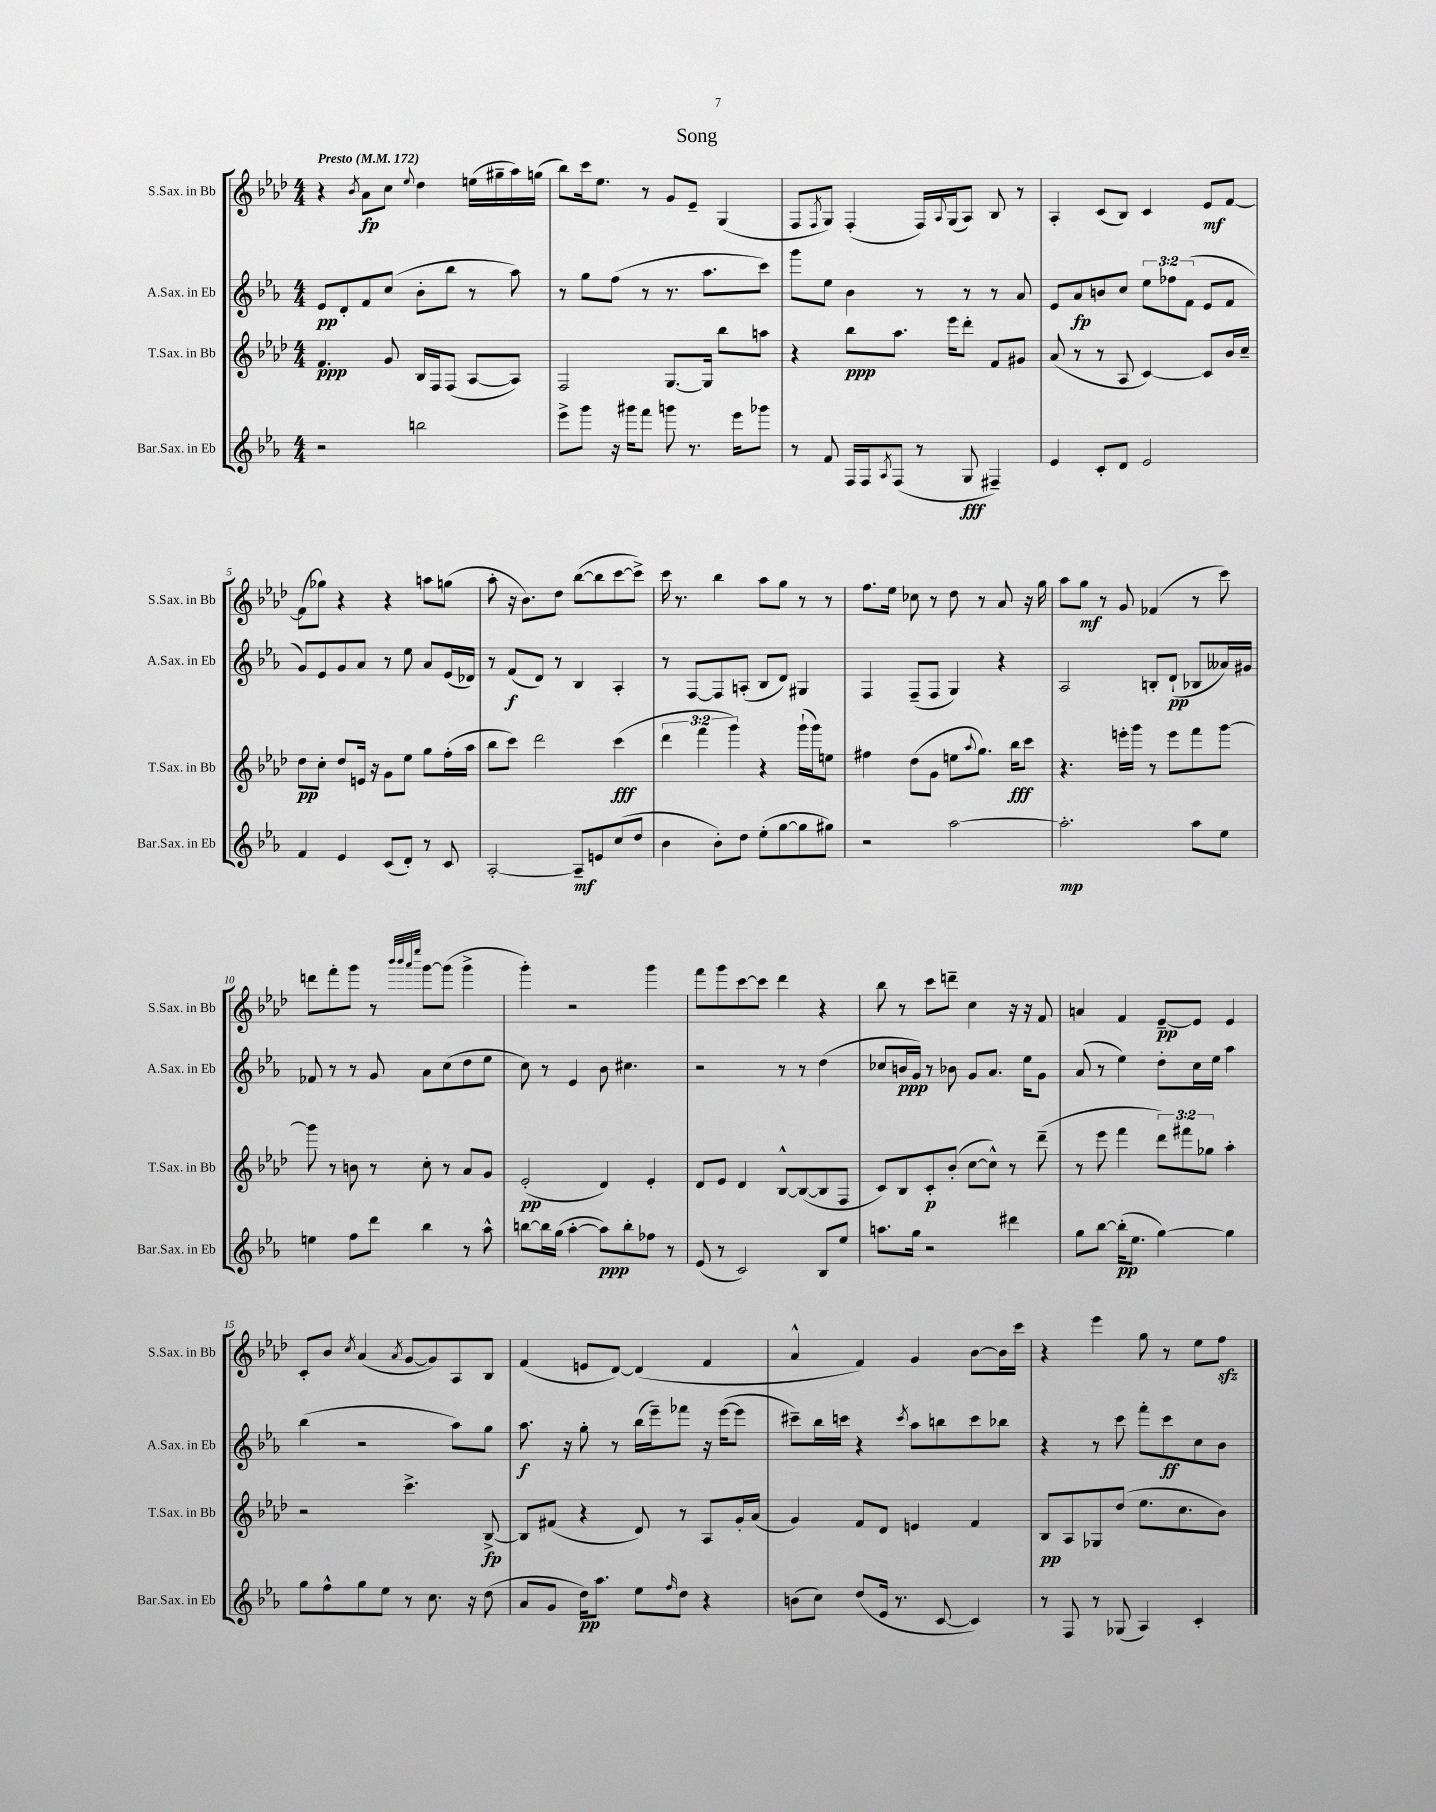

**kern	**kern	**kern	**kern
*staff4	*staff3	*staff2	*staff1
*clefG2	*clefG2	*clefG2	*clefG2
*k[b-e-a-]	*k[b-e-a-d-]	*k[b-e-a-]	*k[b-e-a-d-]
*M4/4	*M4/4	*M4/4	*M4/4
*MM172	*MM172	*MM172	*MM172
2r	4.f	8e-	4r
.	.	8d'	.
.	.	.	8qb-
.	.	8f	8a-
.	8g	(8cc	8cc
.	.	.	8qqee-
2bb	16B-	8b-'	4dd-
.	16F	.	.
.	(8F	8bb-	.
.	[8A-	8r	(16ee
.	.	.	16gg#~
.	8A-])	8aa-)	16aa-)
.	.	.	(16gg
=	=	=	=
8eee-^	2F	8r	8bb-)
8ggg	.	8gg	16ccc
.	.	.	8.ee-
16r	.	(8ff	.
16ggg#	.	.	.
8fff	.	8r	8r
8ggg	[8.G	8.r	8g
8.r	.	.	8e-~
.	16G]	8.aa-	.
.	8bb-	.	(4G
16eee-	.	.	.
8ggg-	8aa	8ccc)	.
=	=	=	=
8r	4r	8ggg	8F
.	.	.	8qF
8f	.	8ee-	8G)
16F	8bb-	4b-	(4F'
16F	.	.	.
8qA-	.	.	.
(8F	8.aa-	.	.
8r	.	8r	16F)
.	.	.	8qqA-
.	16eee-	.	(16G
8G	8ddd-'	8r	8A-)
4F#~)	8f	8r	8B-
.	8g#	8a-	8r
=	=	=	=
4e-	(8a-	8e-	4A-'
.	8r	8a-	.
8c'	8r	8b	(8c
8d	8A-	8cc	8B-)
2e-	[4c)	12ee-	4c
.	.	12ff-	.
.	.	(12f	.
.	8c]	8e-	8e-
.	16b-	8f	[8f
.	16cc~	.	.
=	=	=	=
4f	8dd-	8g)	(8f]
.	8cc'	8e-	8gg-)
4e-	8dd-	8g	4r
.	16e	8a-	.
.	16r	.	.
(8c	8g	8r	4r
8d')	8ee-	8ee-	.
8r	8gg	8a-	8aa
8c	(16ff'	(16e-	(8gg
.	16aa-	16d-)	.
=	=	=	=
[2A-'	8bb-	8r	8aa-'
.	8ccc)	(8f	16r
.	.	.	8.b-)
.	2ddd-	8d)	.
.	.	8r	8dd-
8A-~]	.	4B-	([8bb-
8e	.	.	8bb-]
(8cc	(4ccc	4A-'	[8ccc
8dd	.	.	8ccc^])
=	=	=	=
4b-	6ddd-	8r	16ccc
.	.	.	8.r
.	.	[8F	.
.	6fff	.	.
8b-')	.	8F]	4bb-
.	6ggg)	.	.
8dd	.	(8A'	.
(8ee-'	4r	8B-	8aa-
[8gg	.	8d)	8gg
8gg]	(16ggg`	4G#	8r
.	16ggg)	.	.
8gg#)	8ee	.	8r
=	=	=	=
2r	4ff#	4F	8.ff
.	.	.	16ee-
.	(8dd-	(8F~	8cc-
.	8g	8F	8r
[2aa-	8ee	4G)	8dd-
.	8qqaa-	.	.
.	8.gg)	.	8r
.	.	4r	8a-
.	16bb-	.	.
.	8ccc	.	16r
.	.	.	16gg
=	=	=	=
2.aa-']	4.r	2A-	8aa-
.	.	.	8gg
.	.	.	8r
.	16eee'	.	8g
.	16ggg	.	.
.	8r	8B'	(4f-
.	8eee	(8d`	.
8aa-	8fff	8B-	8r
8ee-	[8ggg	16a--)	8ccc)
.	.	16g#	.
=	=	=	=
4ee	8ggg]	8f-	8ddd
.	8r	8r	8fff'
8ff	8b	8r	8ggg
8ddd	8r	8g	8r
.	.	.	32qqbbb-
.	.	.	32qqbbb-
.	.	.	32qqaaa-
.	.	.	32qqeeee-
4bb-	8cc'	8a-	[8ggg
.	8r	(8cc	(8ggg]
8r	8a-	8dd	4ggg^
8aa-^^	8g	8ee-	.
=	=	=	=
[8bb	(2e-'	8cc)	4ggg')
16bb]	.	8r	.
(16gg	.	.	.
[4aa-'	.	4e-	2r
8aa-])	4d-)	8b-	.
8bb'	.	4.cc#	.
8ff-	4e-'	.	4ggg
8r	.	.	.
=	=	=	=
(8e-	8d-	2r	8fff
8r	8e-	.	8ggg
2c)	4d-	.	[8ccc
.	.	.	8ccc]
.	[8B-^^	8r	4ddd-
.	(8B-_	8r	.
8B-	8B-]	(4dd	4r
8ee-	8F	.	.
=	=	=	=
8.aa	8c)	8cc-	8bb-
.	8B-	16b	8r
16gg	.	16g)	.
2r	8c'	8r	8ccc
.	(8b-'	8b-	8ddd~
.	[8cc	8g	4cc
.	8cc^^])	8.a-	.
4ddd#	8r	.	16r
.	.	16ee-	16r
.	(8ddd-~	8g	8f
=	=	=	=
8gg	8r	(8a-	4a
[8bb-	8eee-	8r	.
(16bb-']	4fff	4ee-)	4f
8.ee-	.	.	.
[4gg)	12ddd-)	8dd'	[8e-~
.	12fff#	.	.
.	.	16cc	8e-]
.	12gg-	.	.
.	.	16ee-	.
4gg]	4aa-'	4aa-	4e-
=	=	=	=
8gg	2r	(4bb-	8c'
8ff^^	.	.	8b-
.	.	.	8qcc
8gg	.	2r	(4a-
8ee-	.	.	.
.	.	.	8qa-
8r	4.ccc^	.	[8g
8.cc	.	.	8g])
.	.	8aa-)	8A-
16r	.	.	.
(8dd	[8B-^	8gg	8B-
=	=	=	=
8a-	8B-]	8.aa-	(4f
8g	(8f#	.	.
.	.	16r	.
16dd)	4r	8gg'	8e
8.aa-	.	.	.
.	.	8r	[8d-)
8ee-	8d-)	(16bb-	(4d-]
.	.	16eee-~)	.
16qqff	.	.	.
8dd	8r	8fff-	.
4r	8A-	16r	4f
.	.	([16eee-	.
.	16g'	8eee-]	.
.	(16a-	.	.
=	=	=	=
(8b	4g)	8ccc#~)	4a-^^
8cc)	.	16bb-	.
.	.	16ccc	.
(8dd	8f	4r	4f)
16e-	8d-	.	.
8.r	.	.	.
.	.	8qccc	.
.	4e	8aa-	4g
[8c	.	8bb	.
4c])	4f	8ccc	[8b-
.	.	8bb-	16b-]
.	.	.	16ccc
=	=	=	=
8r	8B-	4r	4r
8F	8A-	.	.
8r	8G-	8r	4eee-
(8G-	(8dd-	8ccc	.
4A-)	8.ee-	8fff'	8gg
.	.	8ccc	8r
.	8.cc	.	.
4c'	.	8cc	8ee-
.	8b-)	8b-	8ff
==	==	==	==
*-	*-	*-	*-
